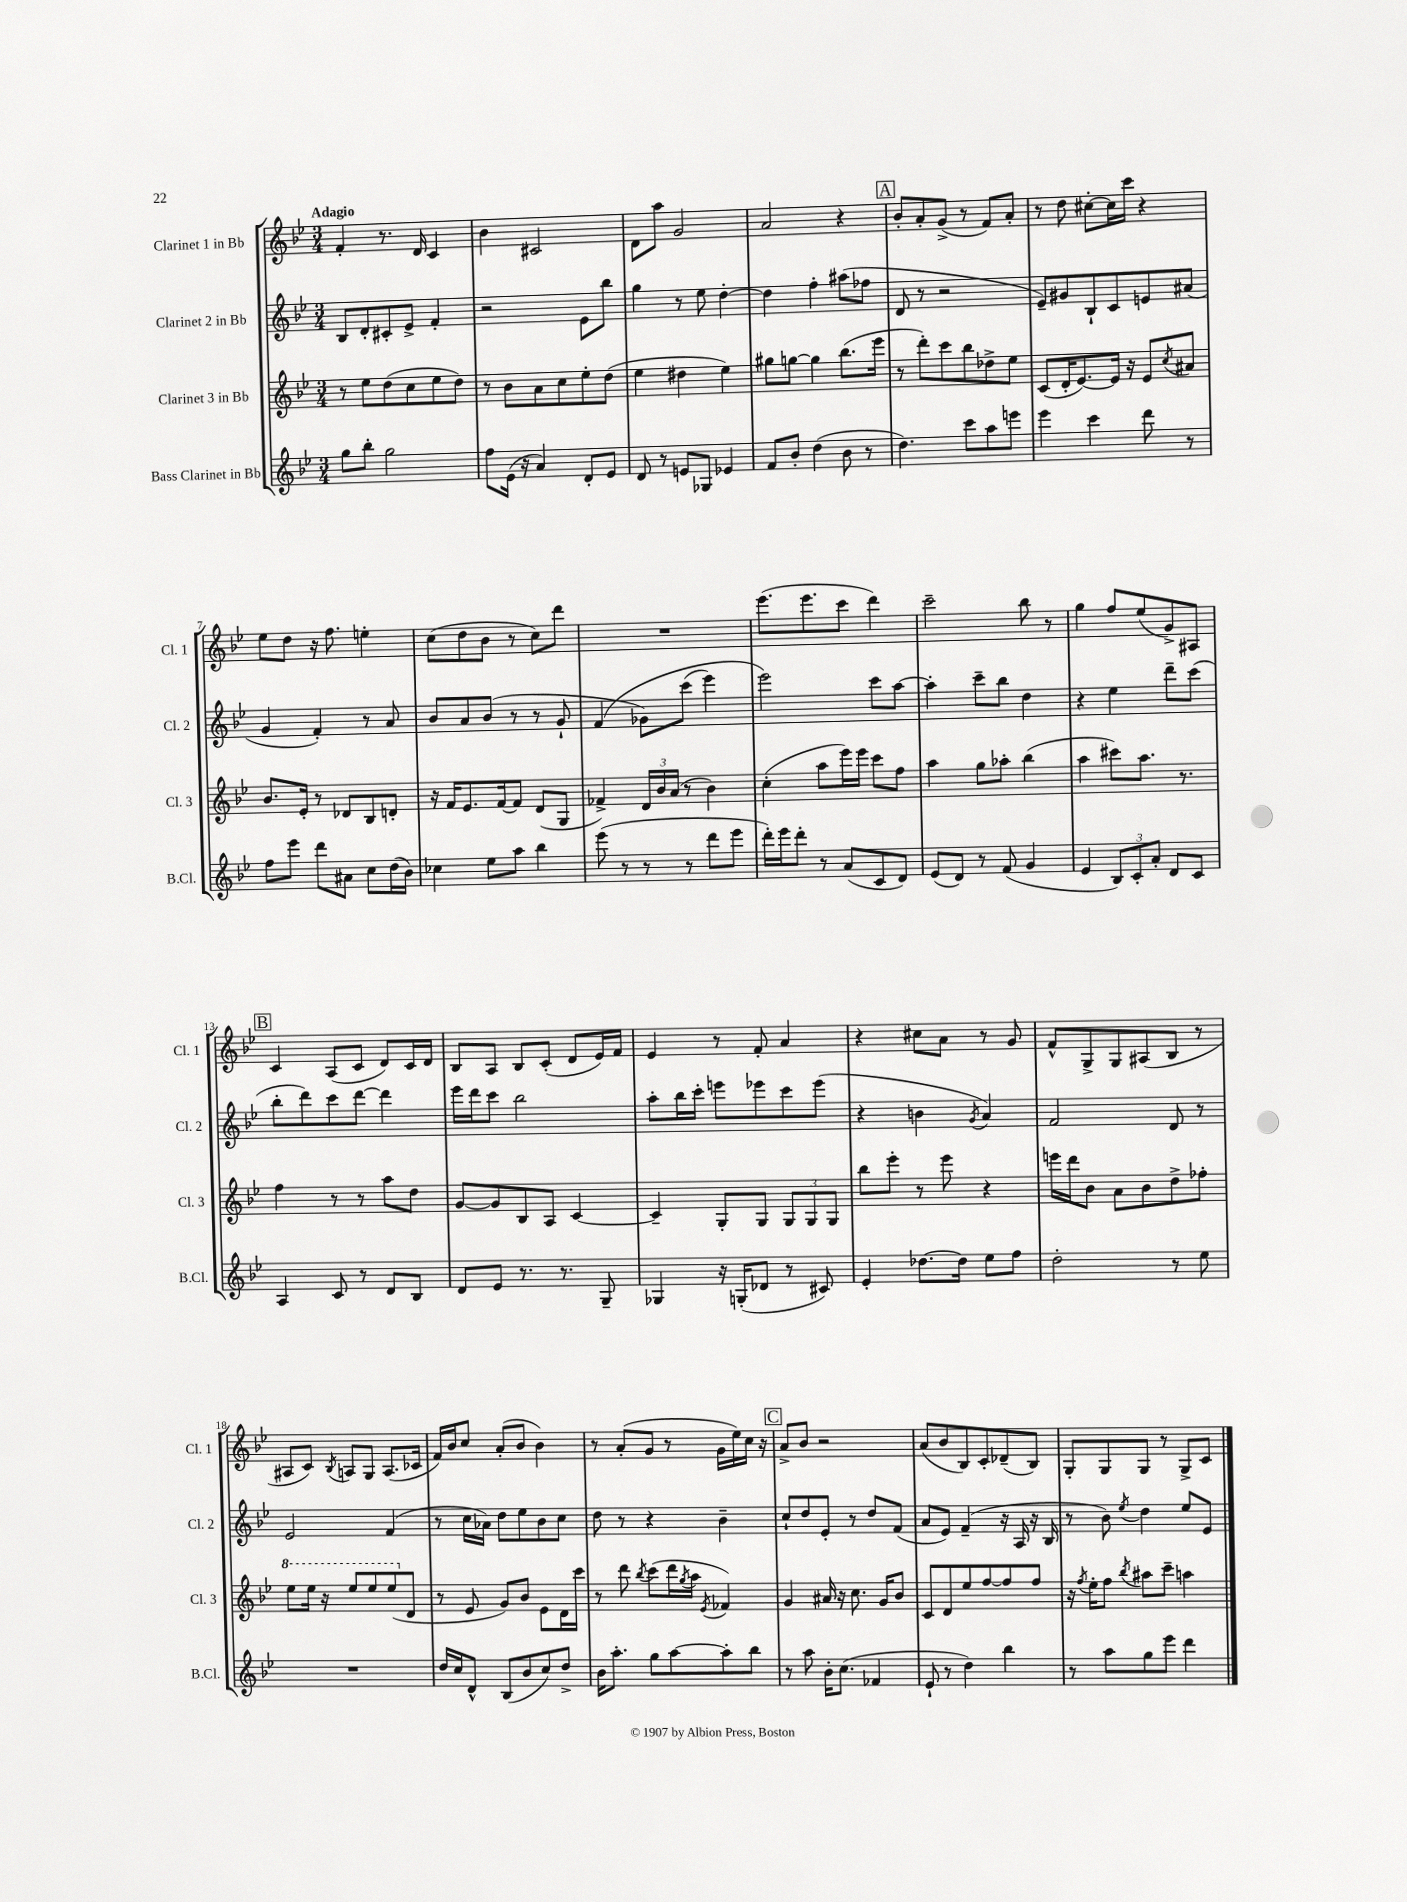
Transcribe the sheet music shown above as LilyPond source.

<<
\new StaffGroup <<
\new Staff = "s0" \with { instrumentName = "Clarinet 1 in Bb" shortInstrumentName = "Cl. 1" } {
    \clef treble \key bes \major \numericTimeSignature \time 3/4 \tempo "Adagio"
    f'4-. r8. d'16 c'4 |
    bes'4 cis'2 |
    d'8 a''8 g'2 |
    a'2 r4 |
    \mark \markup { \box "A" } bes'8-. a'8-. g'8->( r8 f'8) a'8-. |
    r8 d''8 cis''8~-. cis''16 c'''16 r4 |
    ees''8 d''8 r16 f''8. e''4-. |
    c''8( d''8 bes'8 r8 c''8) d'''8 |
    R2. |
    ees'''8.( ees'''8. c'''8 d'''4) |
    c'''2-- bes''8 r8 |
    g''4 f''8 ees''8( g'8->) ais8 |
    \mark \markup { \box "B" } c'4 a8( c'8 d'8) c'16 d'16 |
    bes8 a8 bes8 c'8-.( d'8 ees'16) f'16 |
    ees'4 r8 f'8-. a'4 |
    r4 cis''8 a'8 r8 g'8 |
    f'8-^ g8-> g8 ais8( bes8 r8 |
    ais8 c'8) \acciaccatura { bes8 } a8 g8 a8.( ces'16 |
    f'16) bes'16 c''8 a'8-.( bes'8 bes'4) |
    r8 a'8-.( g'8 r8 g'16 ees''16) c''16 r16 |
    \mark \markup { \box "C" } a'8-> bes'8 r2 |
    a'8( bes'8 bes8) c'8-. des'8--( bes8) |
    g8-. g8 g8 r8 g8-> c'8 \bar "|." |
}
\new Staff = "s1" \with { instrumentName = "Clarinet 2 in Bb" shortInstrumentName = "Cl. 2" } {
    \clef treble \key bes \major \numericTimeSignature \time 3/4
    bes8 d'8-. cis'8-. ees'8-> f'4-. |
    r2 ees'8 bes''8 |
    g''4 r8 ees''8 d''4~-. |
    d''4 f''4-. ais''8( fes''8 |
    \mark \markup { \box "A" } d'8 r8 r2 |
    ees'8--) gis'8 bes8-! c'8 e'8 ais'8( |
    g'4 f'4-.) r8 a'8 |
    bes'8 a'8 bes'8( r8 r8 g'8-! |
    f'4\( ges'8) c'''8( ees'''4) |
    ees'''2\) c'''8 a''8~ |
    a''4-. c'''8-- bes''8 d''4 |
    r4 ees''4 d'''8-- c'''8( |
    \mark \markup { \box "B" } bes''8-. d'''8) c'''8 d'''8~ d'''4 |
    ees'''16 d'''16 c'''8 bes''2 |
    a''8-. bes''16 c'''16-. e'''8 ees'''8 c'''8 ees'''8( |
    r4 b'4 \acciaccatura { g'8 } a'4) |
    f'2 d'8 r8 |
    ees'2 f'4( |
    r8 c''16 aes'16) d''8 ees''8 bes'8 c''8 |
    d''8 r8 r4 bes'4-- |
    \mark \markup { \box "C" } c''8-! d''8 ees'8-. r8 d''8 f'8( |
    a'8 ees'8) f'4--( r16 a16 r16 bes16 |
    r8 bes'8) \acciaccatura { ees''8 } d''4 ees''8 ees'8 \bar "|." |
}
\new Staff = "s2" \with { instrumentName = "Clarinet 3 in Bb" shortInstrumentName = "Cl. 3" } {
    \clef treble \key bes \major \numericTimeSignature \time 3/4
    r8 ees''8 d''8( c''8 ees''8 d''8) |
    r8 bes'8 a'8 c''8 ees''8-. d''8( |
    ees''4 dis''4 ees''4) |
    gis''8 g''8~ g''4 bes''8.( ees'''16 |
    \mark \markup { \box "A" } r8 d'''8-.) c'''8 bes''8 des''8-> ees''8 |
    c'8( d'16-. ees'8.~) ees'16 r16 ees'8 \acciaccatura { c''8 } ais'8 |
    bes'8. ees'16-. r8 des'8 bes8 d'8-. |
    r16 f'16 ees'8. f'16~ f'8 d'8( g8 |
    fes'4->) \tuplet 3/2 { d'16 bes'16 a'16( } r8 bes'4) |
    c''4-.( a''8 ees'''16) ees'''16 c'''8 f''8 |
    a''4 g''8 aes''8-. bes''4( |
    a''4 cis'''8) a''8. r8. |
    \mark \markup { \box "B" } f''4 r8 r8 a''8 d''8 |
    g'8~ g'8 bes8 a8 c'4~ |
    c'4-- g8-. g8 \tuplet 3/2 { g8 g8 g8 } |
    bes''8 ees'''8-. r8 ees'''8 r4 |
    e'''16 d'''16 bes'8 a'8 bes'8 d''8-> fes''8-. |
    \ottava #1 ees'''8 ees'''16 r16 ees'''8 ees'''8 ees'''8( \ottava #0 d'8 |
    r8 ees'8 g'8) bes'8 ees'8 d'16 c'''16 |
    r8 d'''8 \acciaccatura { bes''8 } c'''8( d'''16 \acciaccatura { g''8 } a''16 \acciaccatura { ees'8 } fes'4) |
    \mark \markup { \box "C" } g'4 ais'16 r16 c''8. g'16 bes'8 |
    c'8 d'8 ees''8 f''8~ f''8 f''8 |
    r16 \acciaccatura { f''8 } ees''16-. f''8 \acciaccatura { bes''8 } ais''8 c'''8-- a''4 \bar "|." |
}
\new Staff = "s3" \with { instrumentName = "Bass Clarinet in Bb" shortInstrumentName = "B.Cl." } {
    \clef treble \key bes \major \numericTimeSignature \time 3/4
    g''8 bes''8-. g''2 |
    f''8 ees'16( r16 a'4) d'8-. ees'8 |
    d'8 r8 e'8 ges8 ees'4 |
    f'8 bes'8-. d''4( bes'8 r8 |
    \mark \markup { \box "A" } d''4.) c'''8 a''8 e'''8 |
    ees'''4 c'''4 d'''8 r8 |
    f''8 ees'''8 d'''8 ais'8 c''8 d''16( bes'16) |
    ces''4 ees''8 a''8 bes''4 |
    ees'''8( r8 r8 r8 d'''8 ees'''8 |
    d'''16-.) ees'''16 d'''8-. r8 a'8( c'8 d'8) |
    ees'8( d'8) r8 f'8( g'4 |
    ees'4 \tuplet 3/2 { bes8) c'8-. a'8-. } d'8 c'8 |
    \mark \markup { \box "B" } a4 c'8 r8 d'8 bes8 |
    d'8 ees'8 r8. r8. g8-- |
    ges4 r16 g16-.( des'8 r8 cis'8) |
    ees'4-. des''8.~ des''16 ees''8 f''8 |
    d''2-. r8 ees''8 |
    R2. |
    d''16 c''16 d'8-^ bes8( bes'8 c''8) d''8-> |
    bes'16 a''8.-. g''8 a''8~ a''8-. bes''8 |
    \mark \markup { \box "C" } r8 a''8 bes'16-. c''8.( fes'4 |
    ees'8-! r8 d''4) bes''4 |
    r8 a''8 g''8 ees'''8 d'''4 \bar "|." |
}
>>
>>
